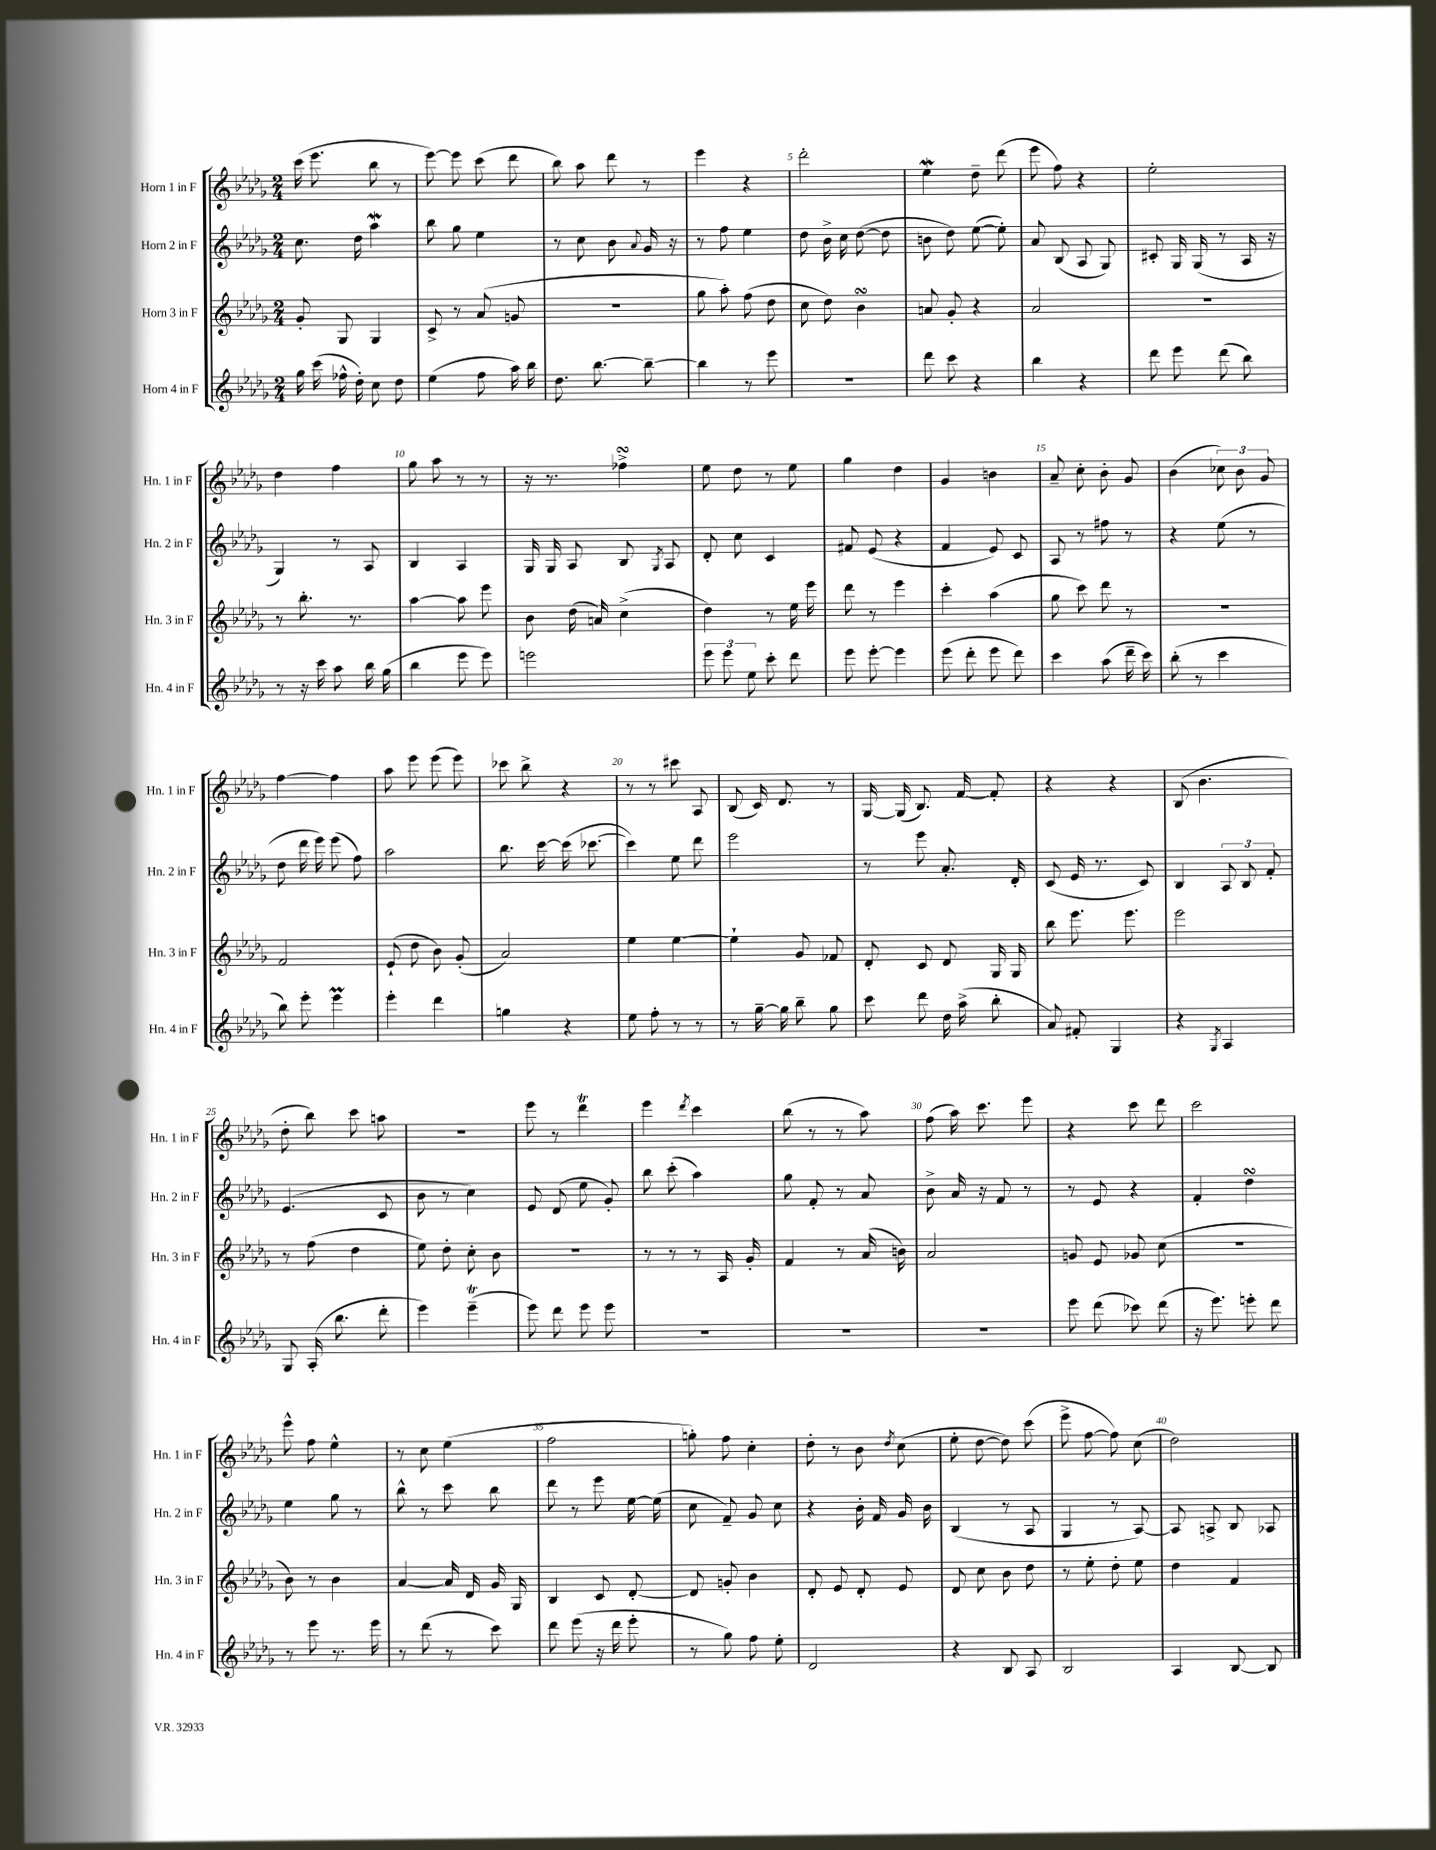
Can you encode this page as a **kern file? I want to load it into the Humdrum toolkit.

**kern	**kern	**kern	**kern
*staff4	*staff3	*staff2	*staff1
*clefG2	*clefG2	*clefG2	*clefG2
*k[b-e-a-d-g-]	*k[b-e-a-d-g-]	*k[b-e-a-d-g-]	*k[b-e-a-d-g-]
*M2/4	*M2/4	*M2/4	*M2/4
16gg-\	8g-'/	8.cc\	(16ccc\
(16ccc\	.	.	8.eee-\
16ff-^^\	8G-/	.	.
16dd-'\)	.	16dd-\	.
8cc\	4G-/	4aa-\	8bb-\
8dd-\	.	.	8r
=	=	=	=
(4ee-\	8c^/	8bb-\	[8eee-\)
.	8r	8gg-\	8eee-\]
8ff\	(8a-/	4ee-\	(8ccc\
16aa-\)	8g/	.	8ddd-\
16bb-\	.	.	.
=	=	=	=
8.dd-\	2r	8r	8bb-\)
.	.	8cc\	8aa-\
[8.bb-\	.	.	.
.	.	8b-\	8ddd-\
.	.	8qqa-/	.
8bb-~\_	.	16g-/	8r
.	.	16r	.
=	=	=	=
4bb-\]	8gg-\	8r	4eee-\
.	8aa-'\)	8ff\	.
8r	(8ff\	4ee-\	4r
8eee-\	8dd-\	.	.
=	=	=	=
2r	8cc\	8dd-\	2ddd-'\
.	8dd-\)	16b-^\	.
.	.	16cc\	.
.	4b-\	([8dd-\	.
.	.	8dd-\]	.
=	=	=	=
8ddd-\	8a/	8b\	4ee-\
8ccc\	8g-'/	8dd-\)	.
4r	4r	([8ee-\	8dd-~\
.	.	8ee-'\])	(8ddd-\
=	=	=	=
4bb-\	2a-/	8a-/	8eee-\
.	.	(8B-/	8ff\)
4r	.	8A-/	4r
.	.	8G-/)	.
=	=	=	=
8ddd-\	2r	8c#'/	2ee-'\
8eee-\	.	16G-/	.
.	.	(16G-/	.
(8ddd-\	.	8r	.
8bb-\)	.	16A-/	.
.	.	16r	.
=	=	=	=
8r	8r	4G-/)	4dd-\
16r	8.bb-'\	.	.
16ccc\	.	.	.
8aa-\	.	8r	4ff\
.	8.r	.	.
16bb-\	.	8A-/	.
(16gg-\	.	.	.
=	=	=	=
4bb-\	[4aa-\	4B-/	8gg-\
.	.	.	8aa-\
8eee-\	8aa-\]	4A-/	8r
8eee-\)	8eee-\	.	8r
=	=	=	=
2eee\	8b-\	16G-/	16r
.	.	16G-/	8.r
.	(16dd-\	8A-/	.
.	16a/)	.	.
.	(4cc^\	8B-/	4ff-^\
.	.	8qG-/	.
.	.	8A-/	.
=	=	=	=
12eee-\	4dd-\)	8d-'/	8ee-\
12eee-\	.	.	.
.	.	8cc\	8dd-\
12ee-\	.	.	.
8ccc'\	8r	4c/	8r
8ddd-\	16ee-\	.	8ee-\
.	16eee-\	.	.
=	=	=	=
8eee-\	8ddd-\	8f#/	4gg-\
[8eee-'\	8r	(8e-/	.
4eee-\]	4eee-\	4r	4dd-\
=	=	=	=
(8eee-\	4ccc'\	4f/	4g-/
8ddd-'\	.	.	.
8eee-\	(4aa-\	8e-/)	4b\
8ddd-\)	.	8c/	.
=	=	=	=
4ccc\	8gg-\	8A-/	8a-~/
.	8ccc\)	8r	8cc'\
(8aa-\	8ddd-\	8ff#\	8b-'\
16ddd-~\	8r	8r	8g-/
16ccc\)	.	.	.
=	=	=	=
(8bb-'\	2r	4r	(4b-\
8r	.	.	.
4ccc\	.	(8ee-\	12cc-\)
.	.	.	12b-\
.	.	8r	.
.	.	.	12g-/
=	=	=	=
8bb-\)	2f/	8dd-\	[4ff\
8eee-'\	.	16ddd-\	.
.	.	16eee-\)	.
4eee-\	.	(8eee-\	4ff\]
.	.	8ff\)	.
=	=	=	=
4eee-'\	(8e-`/	2aa-\	8aa-\
.	8dd-\	.	8eee-\
4ddd-\	8b-\)	.	(8eee-\
.	(8g-'/	.	8eee-\)
=	=	=	=
4gg\	2a-/)	8.bb-\	8ccc-\
.	.	.	8bb-^\
.	.	[16ccc\	.
4r	.	(16ccc\]	4r
.	.	[8.ccc-\	.
=	=	=	=
8ee-\	4ee-\	4ccc-\])	8r
8ff'\	.	.	8r
8r	[4ee-\	8ee-\	8ccc#\
8r	.	8ddd-\	8A-/
=	=	=	=
8r	4ee-`\]	2eee-\	(8B-/
[16gg-~\	.	.	16c/)
16gg-\]	.	.	8.d-/
8bb-~\	8g-/	.	.
8gg-\	8f-/	.	8r
=	=	=	=
8ccc\	8d-'/	8r	[16G-/
.	.	.	(16G-/]
8ddd-\	8c/	8eee-\	8.B-/)
16dd-\	8d-/	8.a-'/	.
(16aa-^\	.	.	[16f/
8bb-'\	16G-/	.	8f'/]
.	16G-/	16d-'/	.
=	=	=	=
8a-/)	8bb-\	(8c/	4r
8f#'/	8.eee-\	16e-/	.
.	.	8.r	.
4G-/	.	.	4r
.	8.eee-\	.	.
.	.	8c/)	.
=	=	=	=
4r	2eee-\	4B-/	(8B-/
.	.	.	4.b-\
8qG-/	.	.	.
4A-/	.	12A-/	.
.	.	12B-/	.
.	.	12f'/	.
=	=	=	=
8G-/	8r	(4.e-/	8dd-'\
(16A-'/	(8ff\	.	8bb-\)
8.bb-\	.	.	.
.	4dd-\	.	8ccc\
8ddd-'\	.	8c/	8aa\
=	=	=	=
4eee-\)	8ee-\)	8b-\	2r
.	8dd-'\	8r	.
(4eee-~\	8cc'\	4cc\)	.
.	8b-\	.	.
=	=	=	=
8eee-\)	2r	8e-/	8eee-\
8ddd-\	.	(8d-/	8r
8eee-\	.	8ee-\	4ddd-\
8eee-\	.	8g-'/)	.
=	=	=	=
2r	8r	8bb-\	4eee-\
.	8r	(8ccc'\	.
.	.	.	8qddd-/
.	8r	4aa-\)	4ccc\
.	16A-/	.	.
.	16g-'/	.	.
=	=	=	=
2r	4f/	8gg-\	(8bb-\
.	.	8f'/	8r
.	8r	8r	8r
.	(16a-/	8a-/	8aa-\)
.	16b\)	.	.
=	=	=	=
2r	2a-/	8b-^\	(8ff\
.	.	16a-/	16aa-\)
.	.	16r	8.ccc\
.	.	8f/	.
.	.	8r	8eee-\
=	=	=	=
8eee-\	8g/	8r	4r
(8ddd-\	8e-/	8e-/	.
8ccc-\)	8g-/	4r	8ccc\
(8ddd-\	(8cc\	.	8ddd-\
=	=	=	=
16r	2r	4f'/	2ccc\
8.eee-\)	.	.	.
8eee'\	.	4dd-\	.
8ddd-\	.	.	.
=	=	=	=
8r	8b-\)	4ee-\	8eee-^^\
8eee-\	8r	.	8ff\
8.r	4b-\	8gg-\	4ee-^^\
.	.	8r	.
16eee-\	.	.	.
=	=	=	=
8r	[4a-/	8bb-^^\	8r
(8ddd-\	.	8r	8cc\
8r	16a-/]	8ccc\	(4ee-\
.	16d-/	.	.
8ccc\)	16g-/	8bb-\	.
.	16G-/	.	.
=	=	=	=
8ddd-\	4B-/	8ddd-\	2ff\
(8eee-\	.	8r	.
16r	8c/	8eee-\	.
16ddd-\	.	.	.
8eee-'\	[8d-'/	[16ee-\	.
.	.	(16ee-\]	.
=	=	=	=
8r	8d-/]	8cc\	8gg'\)
8gg-\)	8g'/	8f~/)	8ff\
8ff\	4b-\	8g-/	4cc'\
8ee-'\	.	8cc\	.
=	=	=	=
2d-/	8d-'/	4r	8dd-'\
.	8e-/	.	8r
.	8d-'/	16b-'\	8b-\
.	.	16f/	.
.	.	.	8qdd-/
.	8e-/	16g-/	(8cc\
.	.	16b-\	.
=	=	=	=
4r	8d-/	(4B-/	8ee-'\
.	8cc\	.	[8dd-\
8B-/	8b-\	8r	8dd-\])
8A-/	8dd-\	8A-/	(8ccc\
=	=	=	=
2B-/	8r	4G-/	8eee-^\
.	8ee-'\	.	[8ff\
.	8dd-'\	8r	8ff\])
.	8ee-\	[8A-/)	(8cc\
=	=	=	=
4A-/	4dd-\	8A-/]	2dd-\)
.	.	8A^/	.
[8B-/	4f/	8B-/	.
8B-/]	.	8A-/	.
==	==	==	==
*-	*-	*-	*-
